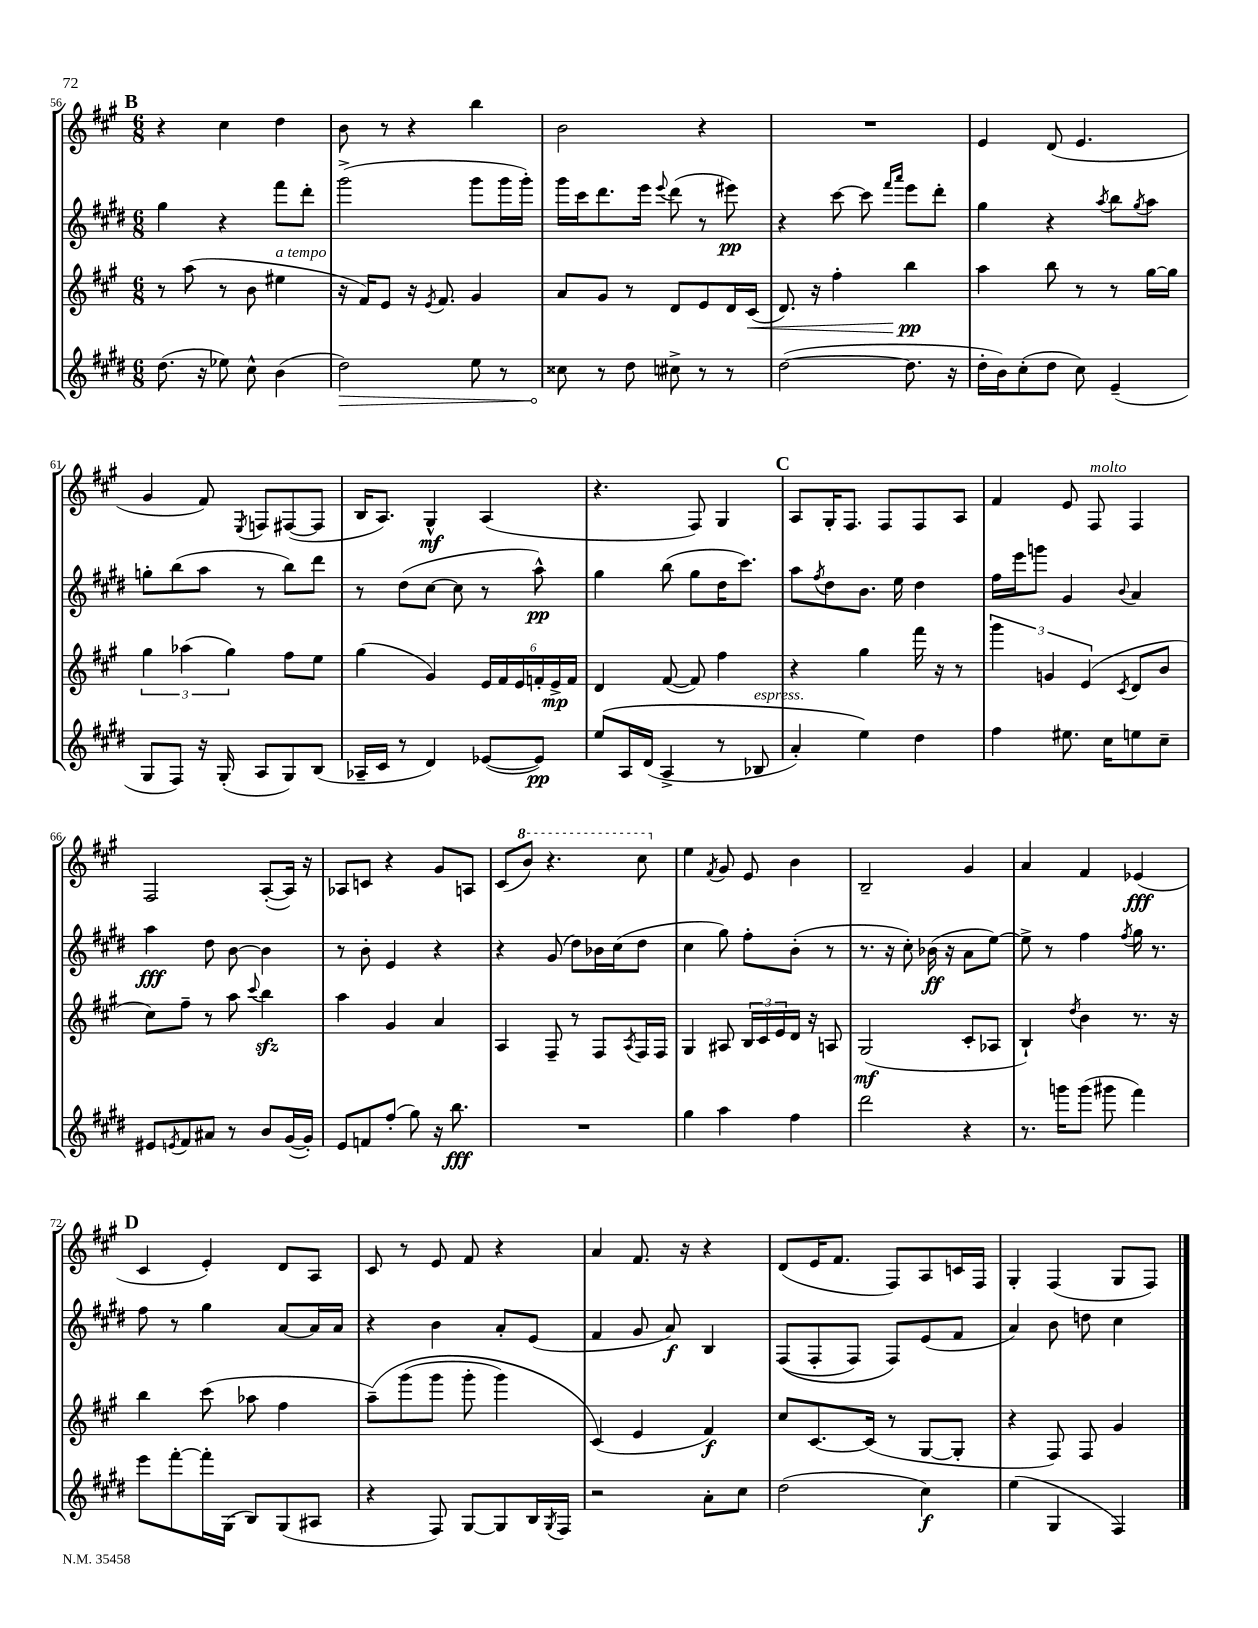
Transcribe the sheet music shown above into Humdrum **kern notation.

**kern	**kern	**kern	**kern
*staff4	*staff3	*staff2	*staff1
*clefG2	*clefG2	*clefG2	*clefG2
*k[f#c#g#d#]	*k[f#c#g#]	*k[f#c#g#d#]	*k[f#c#g#]
*M6/8	*M6/8	*M6/8	*M6/8
(8.dd#\	8r	4gg#\	4r
.	(8aa\	.	.
16r	.	.	.
8ee-\)	8r	4r	4cc#\
8cc#^^\	8b\	.	.
(4b\	4ee#\	8fff#\L	4dd\
.	.	8ddd#'\J	.
=	=	=	=
2dd#\)	16r	(2ggg#^\	8b\
.	16f#/LK)	.	.
.	8e/J	.	8r
.	16r	.	4r
.	8qe/	.	.
.	8.f#/	.	.
8ee\	4g#/	8ggg#\L	4bb\
8r	.	16ggg#\L	.
.	.	16ggg#'\JJ)	.
=	=	=	=
8cc##\	8a/L	16ggg#\LL	2b\
.	.	16ccc#\J	.
8r	8g#/J	8.ddd#\	.
8dd#\	8r	.	.
.	.	16eee\Jk	.
.	.	8qqeee/	.
8cc#^\	8d/L	(8ddd#\	.
8r	8e/	8r	4r
8r	16d/L	8eee#\)	.
.	(16c#/JJ	.	.
=	=	=	=
([2dd#\	8.d/)	4r	2.r
.	16r	.	.
.	4ff#'\	[8ccc#\	.
.	.	8ccc#\]	.
.	.	16qqfff#/LL	.
.	.	16qqaaa/JJ	.
8.dd#\]	4bb\	8eee\L	.
.	.	8ddd#'\J	.
16r	.	.	.
=	=	=	=
16dd#'\LL	4aa\	4gg#\	4e/
16b\J)	.	.	.
(8cc#'\	.	.	.
8dd#\J	8bb\	4r	(8d/
8cc#\)	8r	.	4.e/
.	.	8qaa/	.
(4e~/	8r	8bb\L	.
.	.	8qgg#/	.
.	[16gg#\LL	8aa\J	.
.	16gg#\]JJ	.	.
=	=	=	=
8G#/L	6gg#\	8gg'\L	4g#/
8F#/J)	.	(8bb\	.
.	(6aa-\	.	.
16r	.	8aa\J	8f#/)
(16G#'/	.	.	.
.	6gg#\)	.	.
.	.	.	8qE/
8A/L	.	8r	8F/L
8G#/)	8ff#\L	8bb\L)	([8F#/
(8B/J	8ee\J	8ddd#\J	8F#/]J
=	=	=	=
16A-~/LL	(4gg#\	8r	16B/LK
16c#/JJ	.	.	8.A/J)
8r	.	(8dd#\L	.
4d#/)	4g#/)	[8cc#\J	4G#^^/
.	.	8cc#\]	.
([8e-/L	24e/LL	8r	(4A/
.	24f#/	.	.
.	24e/	.	.
8e-/]J)	24f'/	8aa^^\)	.
.	24e^/	.	.
.	24f/JJ	.	.
=	=	=	=
&(8ee/L	4d/	4gg#\	4.r
16A/L	.	.	.
(16d#/JJ	.	.	.
4A^/	([8f#/	(8bb\	.
.	8f#/])	8gg#\L	8F#/)
8r	4ff#\	16dd#\K	4G#/
.	.	8.ccc#\J)	.
8B-/	.	.	.
=	=	=	=
4a'/)	4r	8aa\L	8A/L
.	.	8qff#/	.
.	.	8dd#\	16G#'/K
.	.	.	8.F#/J
4ee\&)	4gg#\	8.b\J	.
.	.	.	8F#/L
.	.	16ee\	.
4dd#\	16fff#\	4dd#\	8F#/
.	16r	.	.
.	8r	.	8A/J
=	=	=	=
4ff#\	6ggg#\	16ff#\LL	4f#/
.	.	16eee\J	.
.	.	8ggg\J	.
.	6g/	.	.
8.ee#\	.	4g#/	8e/
.	(6e/	.	.
.	.	.	8F#/
16cc#\LK	.	.	.
.	8qc#/	8qqb/	.
8ee\	8d/L	4a/	4F#/
8cc#~\J	8b/J	.	.
=	=	=	=
8e#/L	8cc#\L)	4aa\	2F#/
8qe/	.	.	.
8f#/	8ff#~\J	.	.
8a#/J	8r	8dd#\	.
8r	8aa\	[8b\	.
.	8qqccc#/	.	.
8b/L	4bb\	4b\]	([8A'/L
([16g#/L	.	.	16A/]Jk)
16g#'/]JJ)	.	.	16r
=	=	=	=
8e/L	4aa\	8r	8A-/L
8f/	.	8b'\	8c/J
(8ff#'/J	4g#/	4e/	4r
8gg#\)	.	.	.
16r	4a/	4r	8g#/L
8.bb\	.	.	.
.	.	.	8A/J
=	=	=	=
2.r	4A/	4r	(8c#/L
.	.	.	8bb/J)
.	8F#~/	(8g#/	4.r
.	8r	8dd#\L)	.
.	8F#/L	16b-\L	.
.	.	(16cc#\J	.
.	8qA/	.	.
.	16F#/L	8dd#\J	8ccc#\
.	16F#/JJ	.	.
=	=	=	=
4gg#\	4G#/	4cc#\	4ee\
.	.	.	8qf#/
4aa\	8A#/	8gg#\)	8g#/
.	24B/LL	8ff#'\L	8e/
.	24c#/	.	.
.	24e/	.	.
4ff#\	16d/JJ	(8b'\J	4b\
.	16r	.	.
.	8A/	8r	.
=	=	=	=
2ddd#\	(2G#/	8.r	2B~/
.	.	16r	.
.	.	8cc#'\)	.
.	.	(16b-\	.
.	.	16r	.
4r	8c#'/L	8a\L	4g#/
.	8A-/J	[8ee\J)	.
=	=	=	=
8.r	4B`/)	8ee^\]	4a/
.	.	8r	.
16ggg\LK	.	.	.
.	8qdd/	.	.
(8ggg\J	4b\	4ff#\	4f#/
8ggg#\	.	.	.
.	.	8qff#/	.
4fff#\)	8.r	16gg#\	(4e-/
.	.	8.r	.
.	16r	.	.
=	=	=	=
8eee\L	4bb\	8ff#\	4c#/
[8fff#'\	.	8r	.
16fff#'\]L	(8ccc#\	4gg#\	4e'/)
(16G#\JJ	.	.	.
8B/L)	8aa-\	.	.
(8G#/	4ff#\	[8a/L	8d/L
8A#/J	.	16a/]L	8A/J
.	.	16a/JJ	.
=	=	=	=
4r	&(8aa~\L)	4r	8c#/
.	(8ggg#\	.	8r
8F#/)	8ggg#\J	4b\	8e/
[8G#/L	8ggg#'\	.	8f#/
8G#/]	4ggg#\)	8a'/L	4r
16B/L	.	(8e/J	.
8qG#/	.	.	.
16F#/JJ	.	.	.
=	=	=	=
2r	(4c#/&)	4f#/	4a/
.	4e/	8g#/	8.f#/
.	.	8a/)	.
.	.	.	16r
8a'\L	4f#/)	4B/	4r
8cc#\J	.	.	.
=	=	=	=
(2dd#\	8cc#/L	&((8F#/L	(8d/L
.	[8.c#/	8F#'/	16e/K
.	.	.	8.f#/J
.	.	8F#/J)	.
.	(16c#/]Jk	.	.
.	8r	8F#/L&)	8F#/L)
4cc#\)	[8G#/L	(8e/	8A/
.	8G#'/]J	8f#/J	16c/L
.	.	.	16F#/JJ
=	=	=	=
(4ee\	4r	4a/)	4G#'/
4G#/	8F#/)	8b\	(4F#/
.	8F#/	8dd\	.
4F#/)	4g#/	4cc#\	8G#/L
.	.	.	8F#/J)
==	==	==	==
*-	*-	*-	*-
